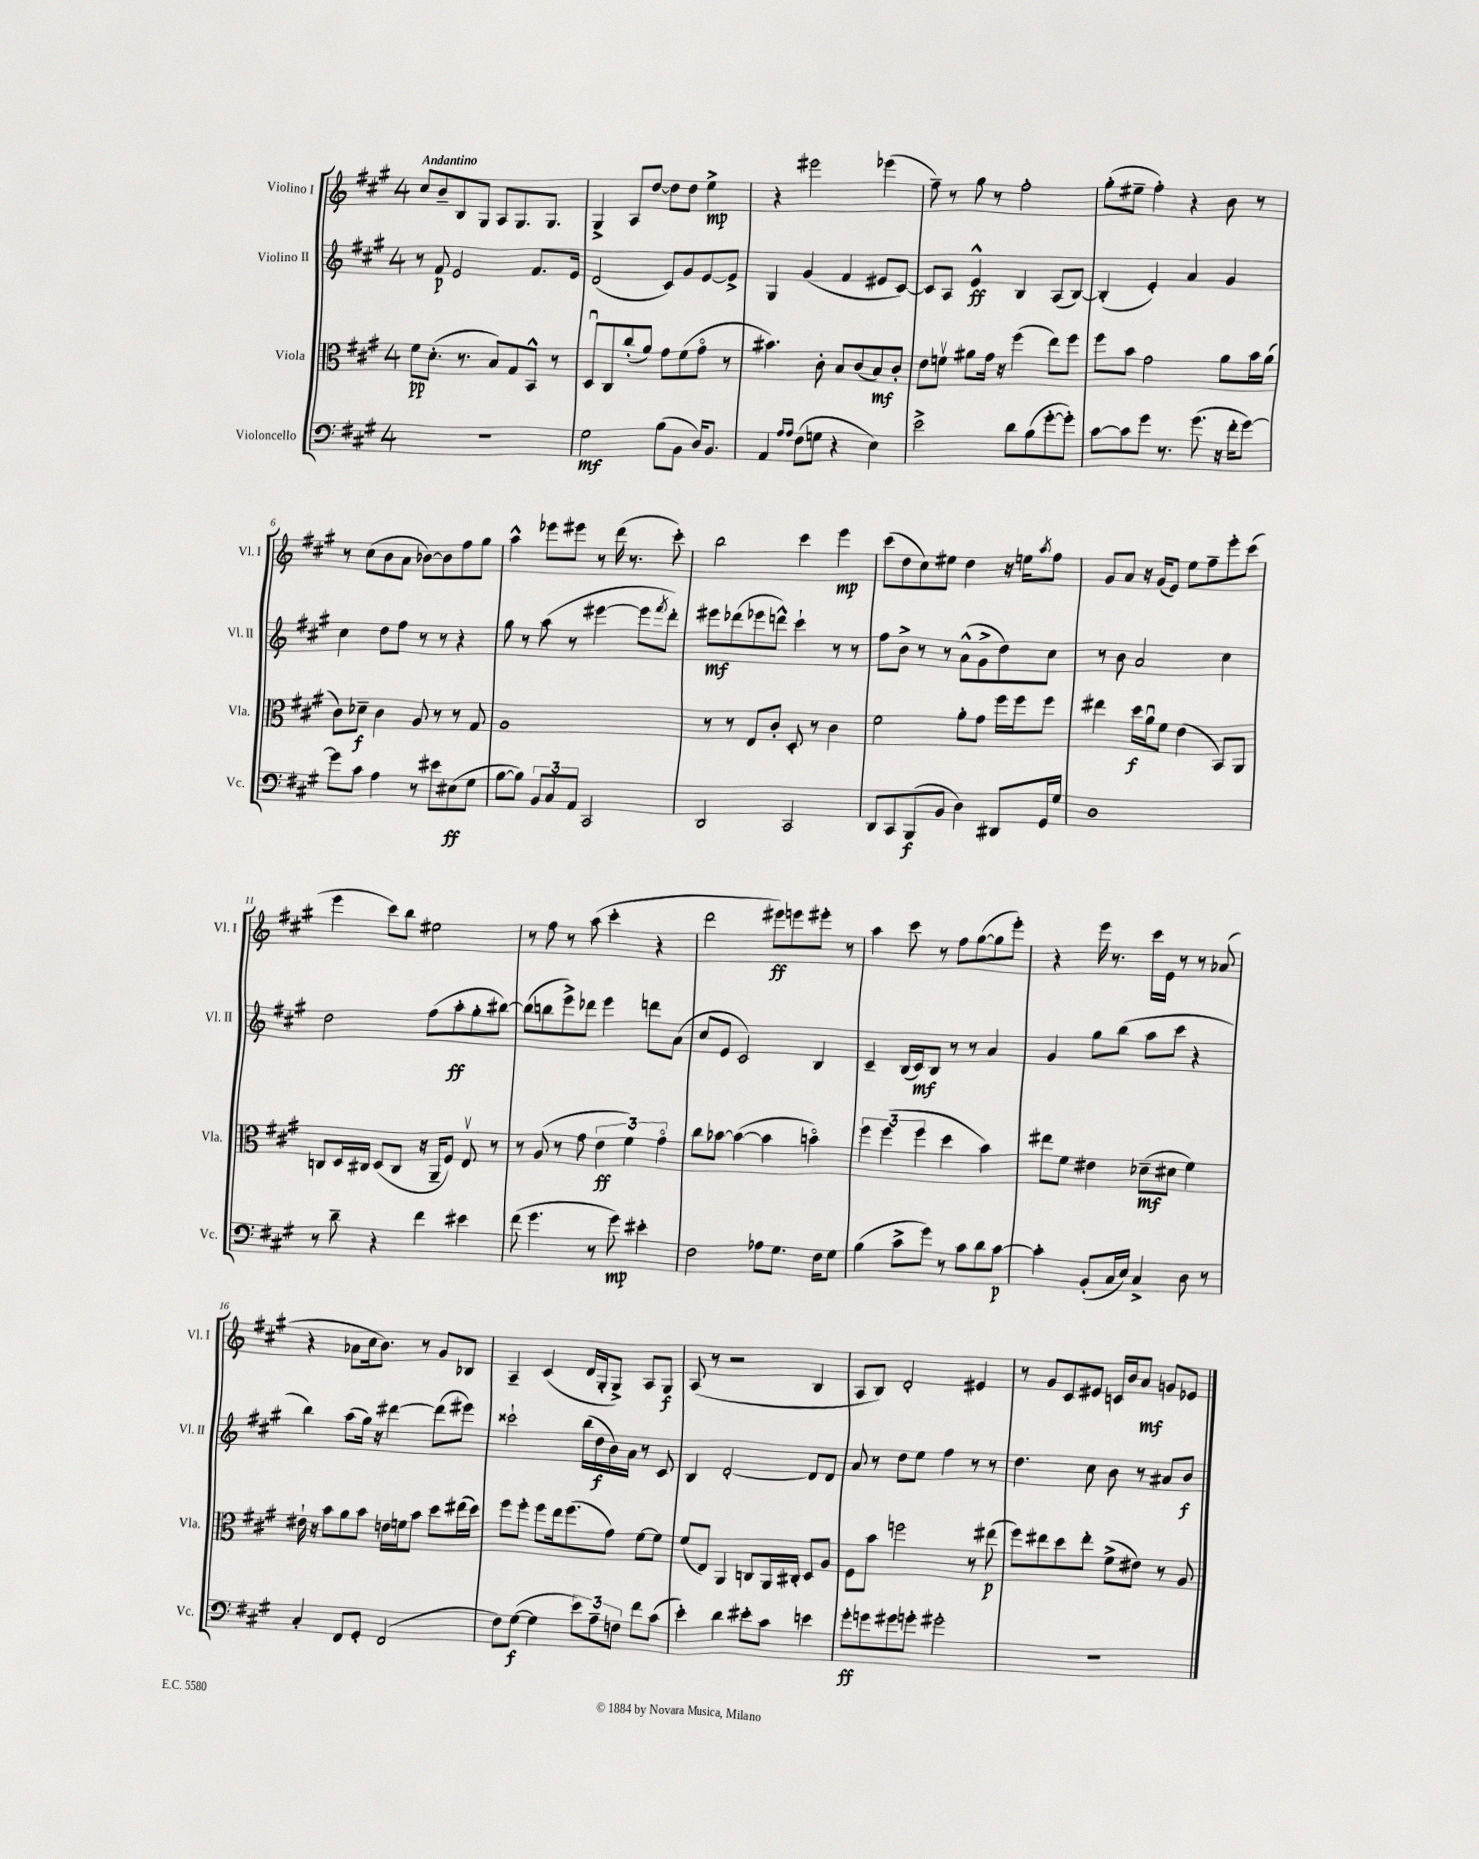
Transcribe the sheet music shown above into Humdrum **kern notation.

**kern	**dynam	**kern	**dynam	**kern	**dynam	**kern	**dynam
*part4	*part4	*part3	*part3	*part2	*part2	*part1	*part1
*staff4	*staff4	*staff3	*staff3	*staff2	*staff2	*staff1	*staff1
*I"Violoncello	*	*I"Viola	*	*I"Violino II	*	*I"Violino I	*
*I'Vc.	*	*I'Vla.	*	*I'Vl. II	*	*I'Vl. I	*
*clefF4	*	*clefC3	*	*clefG2	*	*clefG2	*
*k[f#c#g#]	*	*k[f#c#g#]	*	*k[f#c#g#]	*	*k[f#c#g#]	*
*M4/4	*	*M4/4	*	*M4/4	*	*M4/4	*
=1	=1	=1	=1	=1	=1	=1	=1
!	!	!	!	!	!	!LO:TX:a:B:t=Andantino	!
1r	.	8f#\L	pp	8r	.	8cc#/L	.
.	.	(8.d'\J	.	8f#/	p	8b~/	.
.	.	.	.	2e/	.	8B/	.
.	.	8.r	.	.	.	.	.
.	.	.	.	.	.	8G#/J	.
.	.	8B/L)	.	.	.	8A/L	.
.	.	8G#/	.	.	.	8.G#/	.
.	.	8BB^^/J	.	8.f#/L	.	.	.
.	.	.	.	.	.	8.G#/J	.
.	.	8r	.	.	.	.	.
.	.	.	.	16e/Jk	.	.	.
=2	=2	=2	=2	=2	=2	=2	=2
2G#\	mf	8Du/L	.	(2d/	.	4G#^/	.
.	.	8C#/	.	.	.	.	.
.	.	(8cc#'/	.	.	.	8A/L	.
.	.	8a/J)	.	.	.	[8dd/J	.
(8B\L	.	8g#\L	.	8c#/L)	.	8dd\L]	.
8BB\J	.	(8f#\	.	8g#/	.	8dd\J	.
16D/KL)	.	8g#\J	.	[8e/	.	4ee^\	mp
8.BB/J	.	.	.	.	.	.	.
.	.	8r	.	8e^/J]	.	.	.
=3	=3	=3	=3	=3	=3	=3	=3
4AA/	.	4.b#X\)	.	4G#/	.	4r	.
16qqA/LL	.	.	.	.	.	.	.
16qqA/JJ	.	.	.	.	.	.	.
(8F#\L	.	.	.	(4g#/	.	2eee#X\	.
8Gn\J	.	8c#'\	.	.	.	.	.
4r	.	8B/L	.	4f#/	.	.	.
.	.	(8c#/	.	.	.	.	.
4E\)	.	8B/)	mf	8e#X/L	.	(4eee-X\	.
.	.	8c#'/J	.	[8c#/J)	.	.	.
=4	=4	=4	=4	=4	=4	=4	=4
2e^\	.	8e\L	.	8c#/L]	.	8ff#~\)	.
.	.	8fnv\J	.	8A/J	.	8r	.
.	.	8a#X\L	.	4e^^/	ff	8gg#\	.
.	.	16g#\Jk	.	.	.	8r	.
.	.	16r	.	.	.	.	.
8d\L	.	(4ff#\	.	4B/	.	2ff#'\	.
(8B\	.	.	.	.	.	.	.
[8g#'\	.	8ee\L)	.	(8A/L	.	.	.
8g#'\J])	.	8ff#\J	.	[8B/J)	.	.	.
=5	=5	=5	=5	=5	=5	=5	=5
[8c#\L	.	8ff#\L	.	(4B'/]	.	(8gg#'\L	.
8c#\]	.	8b\J	.	.	.	8ee#X~\J	.
8g#\J	.	2g#\	.	4e'/)	.	4ff#'\)	.
8.r	.	.	.	.	.	.	.
.	.	.	.	4a/	.	4r	.
(8.g#\	.	.	.	.	.	.	.
16r	.	8a\L	.	4g#/	.	8b\	.
16f#'\KL	.	.	.	.	.	.	.
[8g#\J)	.	16b\L	.	.	.	8r	.
.	.	(16a\JJ	.	.	.	.	.
!!LO:LB:g=z
=6	=6	=6	=6	=6	=6	=6	=6
8g#\L]	.	8c#\L)	.	4cc#\	.	8r	.
8c#\J	.	8d-X~\J	f	.	.	(8cc#\L	.
4A\	.	4c#\	.	8dd\L	.	8b\	.
.	.	.	.	8ff#\J	.	8a\J	.
8r	.	8A/	.	8r	.	[8b-X\L)	.
8e#X\L	.	8r	.	8r	.	8b-\]	.
(8E#X\	ff	8r	.	4r	.	8ff#\	.
8G#\J	.	8G#/	.	.	.	8gg#\J	.
=7	=7	=7	=7	=7	=7	=7	=7
[8B\L	.	1A	.	8gg#\	.	4aa^^\	.
8B\J])	.	.	.	8r	.	.	.
12BB/L	.	.	.	(8aa\	.	8eee-X\L	.
12C#/	.	.	.	.	.	.	.
.	.	.	.	8r	.	8eee#X\J	.
12AA/J	.	.	.	.	.	.	.
2CC#/	.	.	.	[4eee#X\	.	8r	.
.	.	.	.	.	.	(16ddd\	.
.	.	.	.	.	.	8.r	.
.	.	.	.	8eee#\L]	.	.	.
.	.	.	.	8qfff#/	.	.	.
.	.	.	.	8ddd'\J)	.	8ccc#'\)	.
=8	=8	=8	=8	=8	=8	=8	=8
2DD/	.	8r	.	8eee#X\L	mf	2bb\	.
.	.	8r	.	(8ddd-X\	.	.	.
.	.	8E/L	.	8eee-X\	.	.	.
.	.	8c#'/J	.	8dddn^^\J)	.	.	.
2CC#/	.	8D'/	.	4ccc#`\	.	4ccc#\	.
.	.	8r	.	.	.	.	.
.	.	4c#\	.	8r	.	4eee\	mp
.	.	.	.	8r	.	.	.
=9	=9	=9	=9	=9	=9	=9	=9
8DD/L	.	2f#\	.	8ff#\L	.	(8ccc#\L	.
8CC#/	.	.	.	8b^\J	.	8dd\	.
(8BBB/	f	.	.	8r	.	8cc#\)	.
8BB/J	.	.	.	8r	.	8ee#X\J	.
4D\)	.	8a'\L	.	(8a^^\L	.	4dd\	.
.	.	8g#\J	.	8g#^\	.	.	.
8DD#X/L	.	16ff#\LL	.	8dd\)	.	16r	.
.	.	16ff#\J	.	.	.	16een\KL	.
.	.	.	.	.	.	8qaa/	.
16GG#/L	.	8ff#\J	.	8cc#\J	.	8ff#\J	.
16G#/JJ	.	.	.	.	.	.	.
=10	=10	=10	=10	=10	=10	=10	=10
1D	.	4ee#X\	.	8r	.	8g#/L	.
.	.	.	.	8b\	.	8a/J	.
.	.	16dd\LL	f	2a/	.	16r	.
.	.	16au\J	.	.	.	(16g#/KL	.
.	.	8f#\J	.	.	.	8e/J)	.
.	.	(4e\	.	.	.	8ee\L	.
.	.	.	.	.	.	8ff#~\	.
.	.	8BB/L)	.	4cc#\	.	8eee'\	.
.	.	8AA/J	.	.	.	(8ccc#\J	.
!!LO:LB:g=z
=11	=11	=11	=11	=11	=11	=11	=11
8r	.	8Cn/L	.	2dd\	.	4eee\	.
8d~\	.	16D/L	.	.	.	.	.
.	.	16C#X/JJ	.	.	.	.	.
4r	.	(8D/L	.	.	.	8ccc#\L)	.
.	.	8C#/J	.	.	.	8bb\J	.
4f#\	.	16r	.	(8ff#\L	.	2ee#X\	.
.	.	16AA~/KL	.	.	.	.	.
.	.	8F#/J)	.	8aa'\	ff	.	.
4e#X\	.	8Ev/	.	8gg#'\	.	.	.
.	.	8r	.	[8bb#X\J)	.	.	.
=12	=12	=12	=12	=12	=12	=12	=12
(8f#\	.	8r	.	(8bb#\L]	.	8r	.
4.g#\	.	(8A/	.	8bbn\	.	8ff#\	.
.	.	8r	.	8eee^\)	.	8r	.
.	.	8g#\	.	8ddd-X\J	.	(8aa\	.
8r	.	6e\	ff	4eee\	.	4ccc#'\	.
8g#\)	mp	.	.	.	.	.	.
.	.	6f#\)	.	.	.	.	.
4e#X'\	.	.	.	8dddn\L	.	4r	.
.	.	6g#\	.	.	.	.	.
.	.	.	.	(8a\J	.	.	.
=13	=13	=13	=13	=13	=13	=13	=13
2F#\	.	8cc#\L	.	8cc#/L	.	2ddd\	.
.	.	[8b-X\J	.	8e/J	.	.	.
.	.	(4b-\_	.	2c#/)	.	.	.
8A-X\L	.	4b-\]	.	.	.	8eee#X\L)	ff
8.G#\J	.	.	.	.	.	8eeen\	.
.	.	4bn\)	.	4B/	.	8eee#X'\J	.
16F#\KL	.	.	.	.	.	.	.
8G#\J	.	.	.	.	.	8r	.
=14	=14	=14	=14	=14	=14	=14	=14
(4B\	.	6ff#\	.	4c#~/	.	4aa\	.
.	.	(6ff#\	.	.	.	.	.
8c#^\L	.	.	.	(16B/LL	.	8ccc#\	.
.	.	.	.	16c#/J)	mf	.	.
.	.	6ff#\	.	.	.	.	.
8g#\J)	.	.	.	8B/J	.	8r	.
8r	.	4dd\	.	8r	.	8ff#\L	.
8c#\L	.	.	.	8r	.	([8gg#\	.
8d\	.	4b\)	.	4a/	.	8gg#\]	.
[8c#\J	p	.	.	.	.	8eee'\J)	.
=15	=15	=15	=15	=15	=15	=15	=15
4c#'\]	.	8ee#X\L	.	4g#/	.	4r	.
.	.	8f#\J	.	.	.	.	.
(8BB'/L	.	4e#X\	.	8gg#\L	.	16eee\	.
.	.	.	.	.	.	8.r	.
16C#/L	.	.	.	(8bb\J	.	.	.
16E/JJ)	.	.	.	.	.	.	.
4C#^/	.	(8d-X~\L	mf	8aa\L	.	16ccc#\LL	.
.	.	.	.	.	.	16e\JJ	.
.	.	8d#X\J	.	8ccc#\J	.	8r	.
8D\	.	4f#\)	.	4r	.	8r	.
8r	.	.	.	.	.	(8a-X/	.
!!LO:LB:g=z
=16	=16	=16	=16	=16	=16	=16	=16
4C#'/	.	16e#X`\	.	4bb\)	.	4r	.
.	.	16r	.	.	.	.	.
.	.	8b\L	.	.	.	.	.
8FF#/L	.	8a\	.	(8aa\L	.	8a-X\L	.
8GG#'/J	.	8b\J	.	16gg#\Jk)	.	16cc#\k	.
.	.	.	.	16r	.	8.b\J)	.
(2FF#/	.	16en\LL	.	[4ddd#X\	.	.	.
.	.	16fn\J	.	.	.	.	.
.	.	8b\J	.	.	.	8r	.
.	.	8dd\L	.	(8ddd#\L]	.	8g#/L	.
.	.	(16ee#X\L	.	8eee#X\J)	.	8B-X/J	.
.	.	16dd\JJ)	.	.	.	.	.
=17	=17	=17	=17	=17	=17	=17	=17
8F#\L)	.	8ff#\L	.	2ccc##X`\	.	4A~/	.
([8G#\J	f	8ff#'\J	.	.	.	.	.
4G#\]	.	8ff#\L	.	.	.	(4c#/	.
.	.	16ee\k	.	.	.	.	.
.	.	(8.ff#\	.	.	.	.	.
12e\L)	.	.	.	(16bb\LL	.	16d/LL	.
.	.	.	.	16dd\	f	16G#'/J	.
12A~\	.	.	.	.	.	.	.
.	.	8g#\J)	.	16b\)	.	8G#^/J)	.
12Fn\J	.	.	.	.	.	.	.
.	.	.	.	16a\JJ	.	.	.
8f#\L	.	[8f#\L	.	8r	.	8A/L	.
(8c#\J	.	8f#\J]	.	8c#/	.	8G#/J	f
=18	=18	=18	=18	=18	=18	=18	=18
4e'\)	.	(8f#/L	.	4B/	.	(8A/	.
.	.	8E/J)	.	.	.	8r	.
4d\	.	4AA/	.	[2d'/	.	2r	.
8e#X'\L	.	8Cn/L	.	.	.	.	.
8c#\J	.	16AA/L	.	.	.	.	.
.	.	16C#X'/JJ	.	.	.	.	.
4en\	.	8D/L	.	8d/L]	.	4B/	.
.	.	8A/J	.	8d/J	.	.	.
=19	=19	=19	=19	=19	=19	=19	=19
8g#'\L	ff	8F#\L	.	8a/	.	8A/L	.
8gn\	.	8b\J	.	8r	.	8B/J)	.
8g#X\	.	2ffn\	.	8dd\L	.	2d'/	.
8gn'\J	.	.	.	8ee\J	.	.	.
2g#X'\	.	.	.	4ff#\	.	.	.
.	.	8r	.	8r	.	4e#X/	.
.	.	(8ee#X\	p	8r	.	.	.
=20	=20	=20	=20	=20	=20	=20	=20
1r	.	8ff#\L)	.	4.dd\	.	8r	.
.	.	8ee#X\	.	.	.	8g#/L	.
.	.	8dd\	.	.	.	8c#/	.
.	.	8ee#'\J	.	8cc#\	.	8e#X/J	.
.	.	(8f#^\L	.	8b\	.	16cn/LL	.
.	.	.	.	.	.	16b/J	.
.	.	8e#X\J)	.	8r	.	8a/J	mf
.	.	8r	.	8a#X/L	.	8gn/L	.
.	.	8A/	.	8b/J	f	8e-X/J	.
==	==	==	==	==	==	==	==
*-	*-	*-	*-	*-	*-	*-	*-
